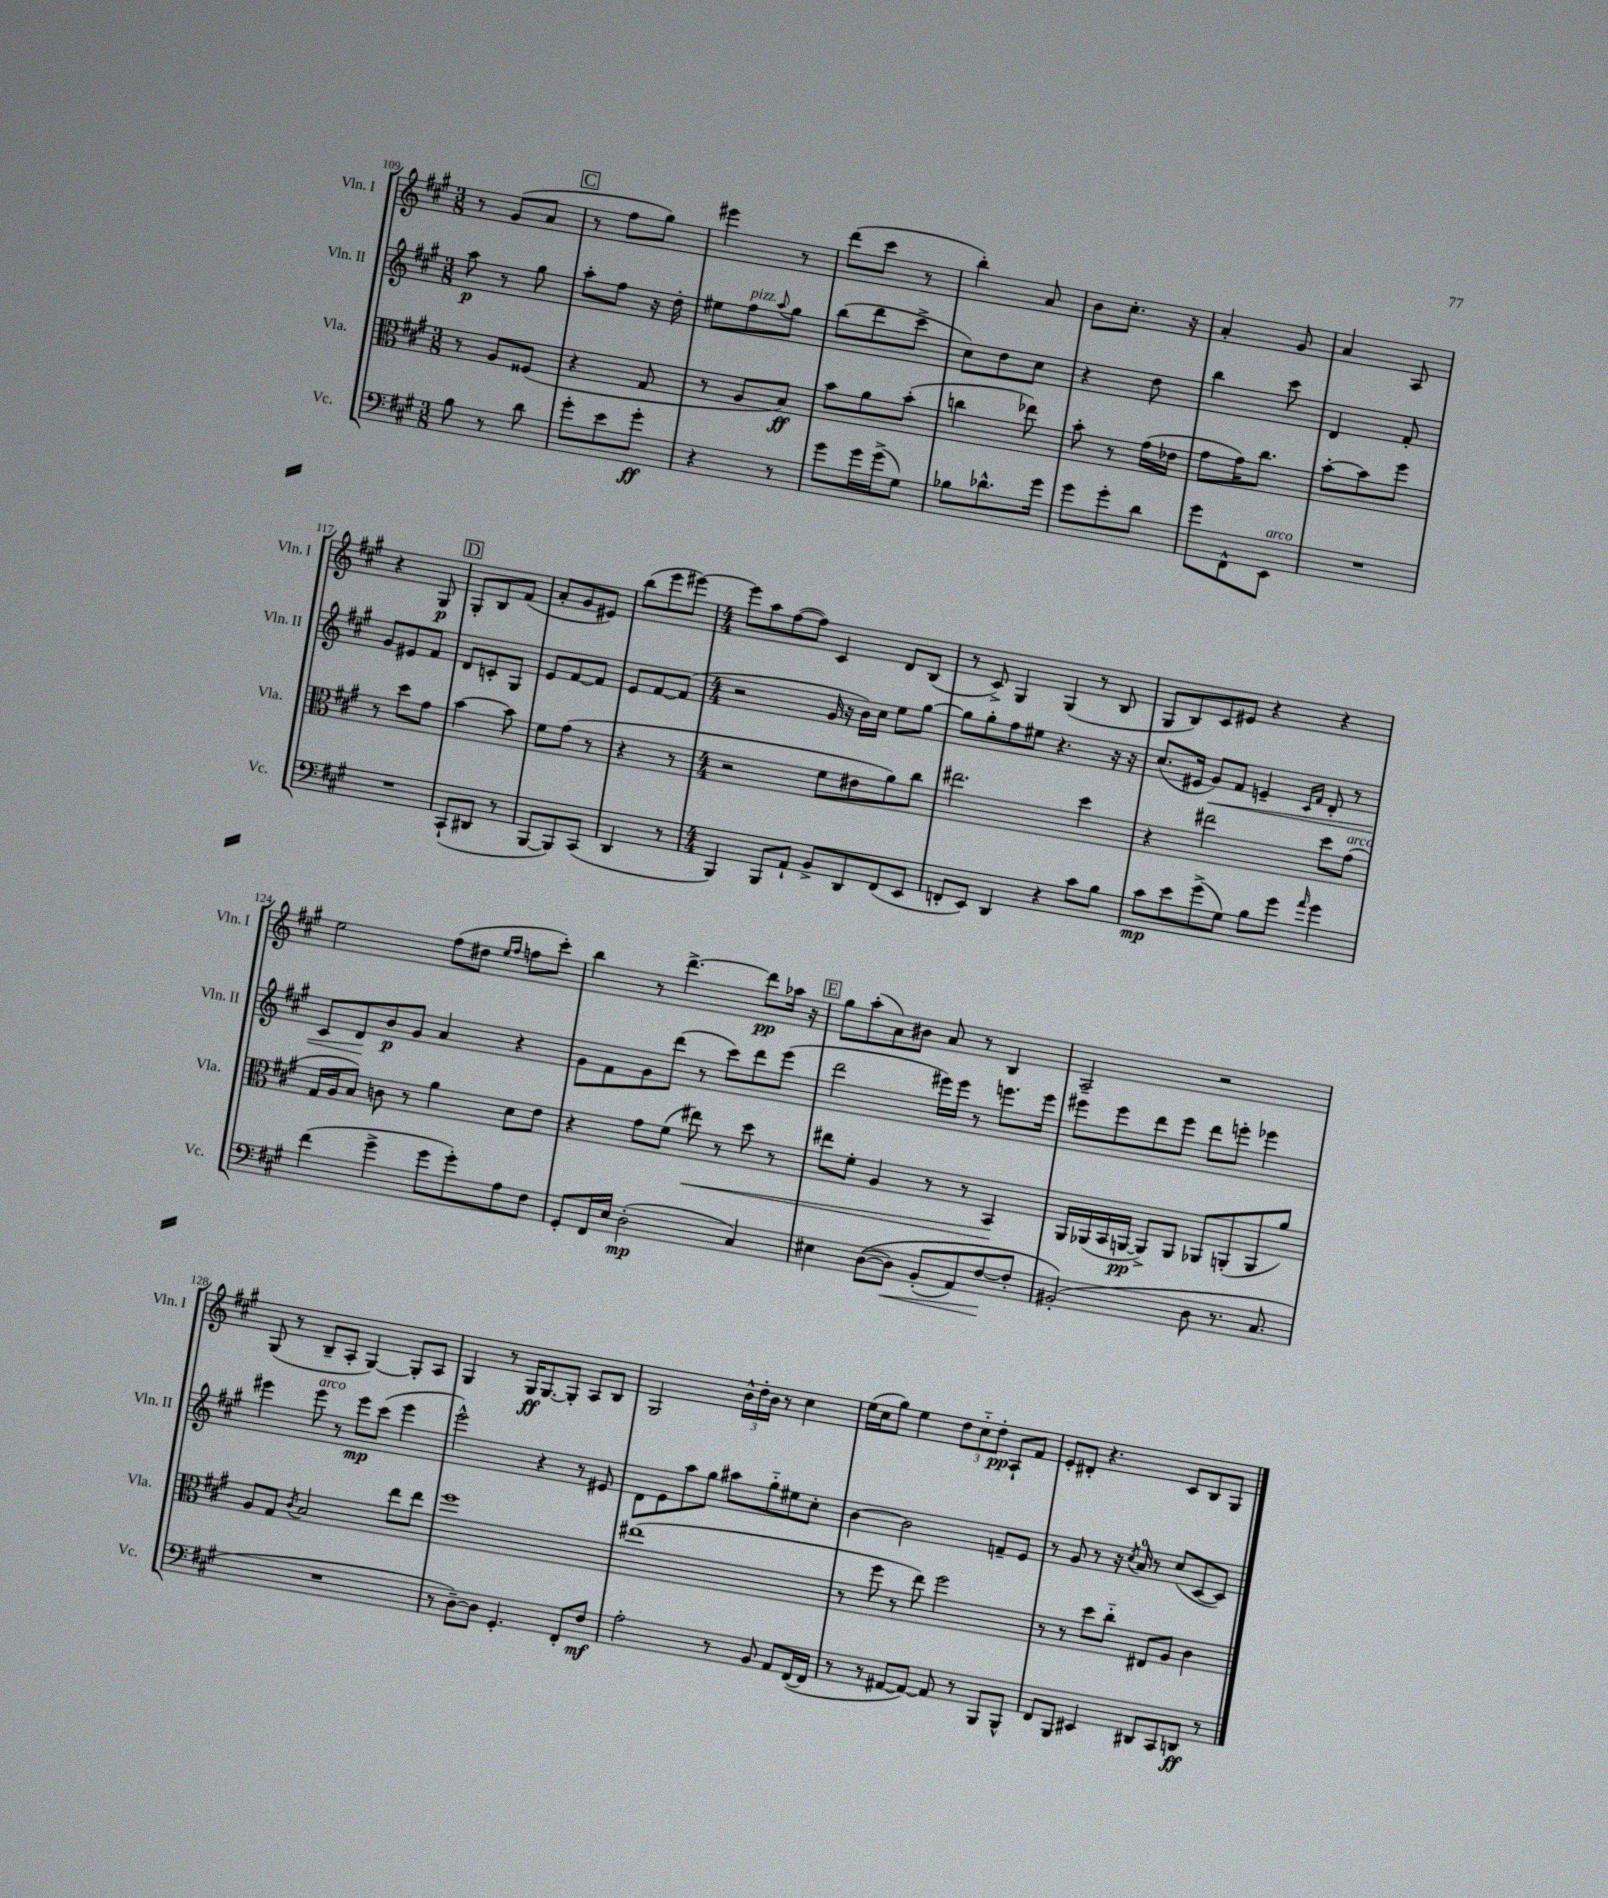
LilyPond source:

<<
\new StaffGroup <<
\new Staff = "s0" \with { instrumentName = "Vln. I" shortInstrumentName = "Vln. I" } {
    \clef treble \key a \major \numericTimeSignature \time 3/8
    r8 gis'8( a'8 |
    \mark \markup { \box "C" } r8 fis''8 gis''8) |
    eis'''4 r8 |
    d'''8( cis'''8 r8 |
    b''4-.) a'8 |
    b'8 cis''8.-. r16 |
    a'4-. gis'8 |
    a'4 a8 |
    r4 gis8\p |
    \mark \markup { \box "D" } gis8-. b8 fis'8( |
    a'8-. gis'8 eis'8) |
    b''8( e'''8 eis'''8~) |
    \numericTimeSignature \time 4/4 eis'''8 a''8 fis''8~( fis''8) cis'4 d'8 b8( |
    r8 cis'8->) gis4 gis4( r8 b8 |
    gis8 b8) cis'8 eis'8 r4 r4 |
    e''2 fis''8( dis''8 \grace { e''16 fis''16 } f''8 cis'''8-.) |
    b''4 r8 d'''4.~-> d'''8\pp aes''16 r16 |
    \mark \markup { \box "E" } gis''8 a''8-.( a'8) bis'8 a'8 r8 b4 |
    a2-- r2 |
    gis8( r8 b8-- a8-. gis4~) gis8-. a8 |
    gis4 r8 gis16\ff gis8.~ gis8-. a8 b8 |
    gis2 \tuplet 3/2 { b'16-^ d''16-. b'16 } r8 cis''4 |
    e''16( cis''16 gis''8) e''4 \tuplet 3/2 { d''8 cis''8-_ d''8-.\pp } a8-! fis'8 |
    e'8-. dis'8-. r4. cis'8 b8 gis8 \bar "|." |
}
\new Staff = "s1" \with { instrumentName = "Vln. II" shortInstrumentName = "Vln. II" } {
    \clef treble \key a \major \numericTimeSignature \time 3/8
    a''8\p r8 gis''8 |
    \mark \markup { \box "C" } a''8-. fis''8 r16 d''16-. |
    eis''8 fis''8^\markup { \italic "pizz." } \appoggiatura { a''8 } gis''8 |
    b''8( d'''8 cis'''8-> |
    cis''8) d''8 cis''8 |
    r4 d''8 |
    b''4 cis'''8 |
    d'4 fis'8-. |
    gis'8 eis'8 fis'8 |
    \mark \markup { \box "D" } d'8 c'8-. gis8 |
    e'8 fis'8~ fis'8 |
    e'8 fis'8~ fis'8( |
    \numericTimeSignature \time 4/4 r2 gis'16 r16 b'16) cis''16 e''8 gis''8~ |
    gis''8 gis''8-. fis''8 eis''8 r4. r16 r16 |
    cis''8.( eis'16 gis'8\<) fis'8 e'4-- \grace { cis'16 fis'16 } d'8-. r8 |
    cis'8 d'8\! b'8\p gis'8 a'4 r4 |
    gis'8 fis'8 gis'8 d'''8( r8 cis'''8) d'''8 e'''8( |
    \mark \markup { \box "E" } d'''2 eis'''16) eis'''16 r8 e'''8. e'''16 |
    eis'''8 eis'''8 d'''8 eis'''8 d'''8 e'''8-. ees'''4 |
    eis'''4 eis'''8^\markup { \italic "arco" } r8 eis'''8\mp cis'''8( eis'''4 |
    e'''2-^) r4 r8 eis'8 |
    d'8 e'8 a''8 gis''8 ais''8 gis''8-_ eis''8 cis''8-. |
    b'4~ b'2 f'8-- e'8 |
    r8 gis'8 r8 r16 \acciaccatura { cis''8 } a'16-0 r8 cis''8( cis'8~ cis'8) \bar "|." |
}
\new Staff = "s2" \with { instrumentName = "Vla." shortInstrumentName = "Vla." } {
    \clef alto \key a \major \numericTimeSignature \time 3/8
    r8 a8 fisis8( |
    \mark \markup { \box "C" } r4 gis8 |
    r8 a8 b8\ff) |
    b'8 a'8 b'8-.( |
    c''4 ees''8) |
    b'8-. r8 gis'16( ees'16 |
    gis'8 gis'16) cis''8. |
    b'8~-. b'8 fis''8 |
    r8 d''8 gis'8 |
    \mark \markup { \box "D" } b'4~ b'8 |
    fis'8 gis'8( r8 |
    r4 r8 |
    \numericTimeSignature \time 4/4 r2 fis'8 eis'8 a'8) cis''8 |
    eis''2. d''4 |
    r4 eis''2 d''8 gis'8^\markup { \italic "arco" }( |
    gis16 a16 b8) c'8 r8 a'4 d'8 e'8 |
    r4 gis'8 fis'8( eis''8\<) r8 d''8 r8 |
    \mark \markup { \box "E" } eis''8 fis'8-. a4 r8 r8 b,4\! |
    a,16 aes,16( b,16 a,16~\pp a,8->) a,8 aes,8 a,8-.( a,8 a'8) |
    a8 gis8 \acciaccatura { cis'8 } b2 e''8 e''8 |
    fis''1 |
    eis''1( |
    r8 fis''8 r8 e''8) fis''2 |
    r8 r8 d''8 cis''8-_ eis8 a8 cis'4 \bar "|." |
}
\new Staff = "s3" \with { instrumentName = "Vc." shortInstrumentName = "Vc." } {
    \clef bass \key a \major \numericTimeSignature \time 3/8
    b8 r8 d'8 |
    \mark \markup { \box "C" } gis'8-. e'8 gis'8-.\ff |
    r4 r8 |
    gis'8 gis'16 gis'16->( gis8) |
    bes8 des'8.-^ gis'16 |
    gis'8 gis'8-. d'8 |
    gis'8 fis,8-^ e,8^\markup { \italic "arco" } |
    R4. |
    R4. |
    \mark \markup { \box "D" } cis,8-!( dis,8 r8 |
    b,,8~ b,,8) cis,8( |
    d,4 r8 |
    \numericTimeSignature \time 4/4 b,,4) b,,8 a,8-! b,8-> d,8 fis,8( e,8 |
    f,8-. e,8) d,4 r4 cis'8 b8 |
    cis'8\mp e'8 gis'8->( gis8) b8 gis'8 \grace { a'16 } gis'4 |
    fis'4( gis'4-> gis'8 gis'8-.) a8 fis8 |
    gis,8-. fis,16 e16 d2-.\mp( cis4) |
    \mark \markup { \box "E" } eis4 d8~(\( d8\<) b,8-.( a,8) fis8~\! fis8-. |
    bis,2-.(\) d8 r8. cis8. |
    R1 |
    r8 d8~--) d8 gis,4.-. fis,8-. fis8\mf |
    a2-. r8 b,8 a,8 fis,16~( fis,16 |
    r8 r8 ais,8~ ais,8~) ais,8 r8 b,,8 b,,8-^ |
    fis,8 b,,8 eis,4 dis,8 cis,8 d,8\ff r8 \bar "|." |
}
>>
>>
\layout { \context { \Score currentBarNumber = #109 } }
